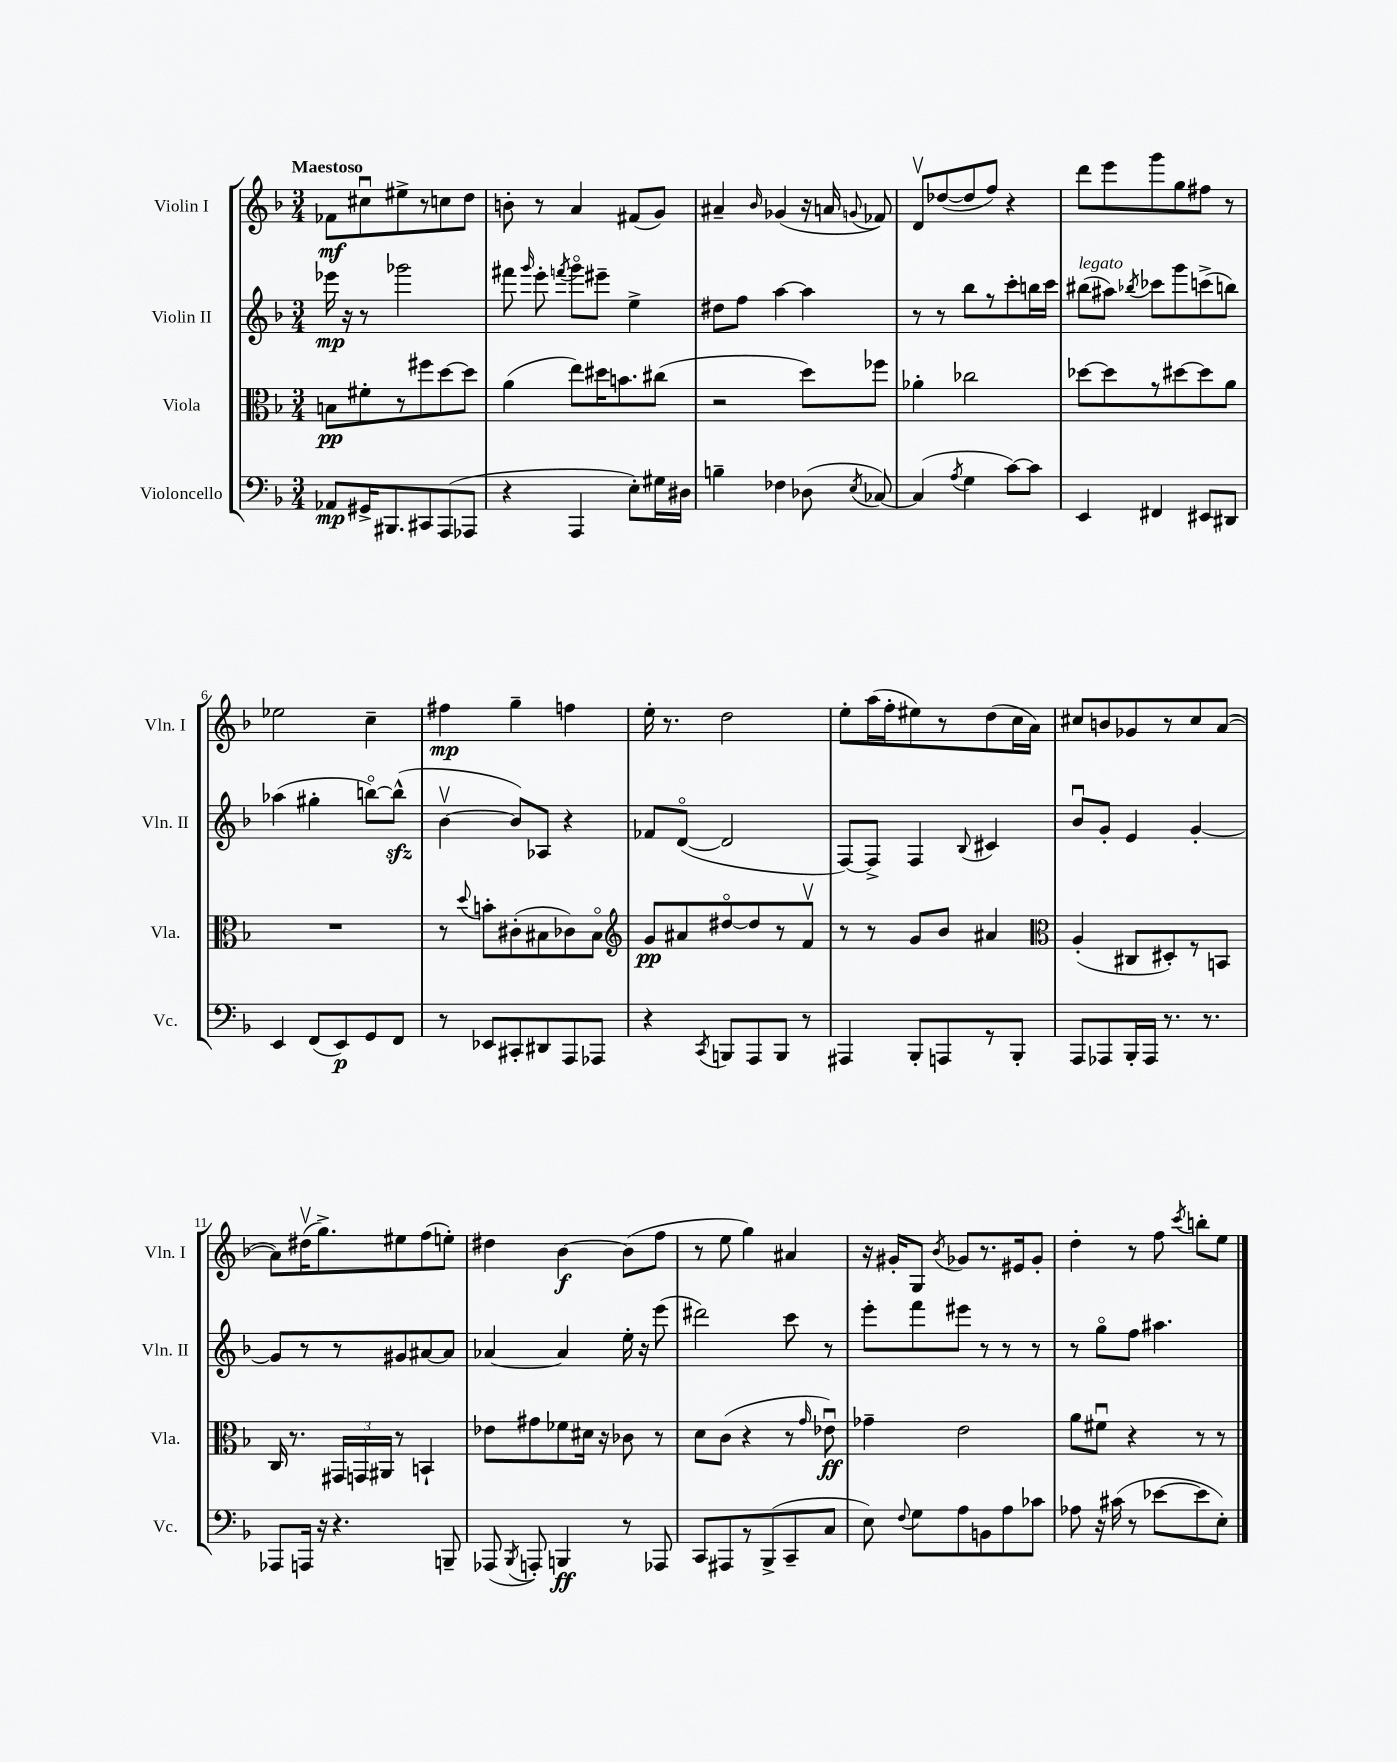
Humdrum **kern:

**kern	**dynam	**kern	**dynam	**kern	**dynam	**kern	**dynam
*part4	*part4	*part3	*part3	*part2	*part2	*part1	*part1
*staff4	*staff4	*staff3	*staff3	*staff2	*staff2	*staff1	*staff1
*I"Violoncello	*	*I"Viola	*	*I"Violin II	*	*I"Violin I	*
*I'Vc.	*	*I'Vla.	*	*I'Vln. II	*	*I'Vln. I	*
*clefF4	*	*clefC3	*	*clefG2	*	*clefG2	*
*k[b-]	*	*k[b-]	*	*k[b-]	*	*k[b-]	*
*M3/4	*	*M3/4	*	*M3/4	*	*M3/4	*
=1	=1	=1	=1	=1	=1	=1	=1
!	!	!	!	!	!	!LO:TX:a:B:t=Maestoso	!
8AA-X/L	mp	8Bn\L	pp	16eee-X\	mp	8f-X\L	mf
.	.	.	.	16r	.	.	.
16GG#X^/K	.	8f#X'\	.	8r	.	8cc#Xu\	.
8.BBB#X/	.	.	.	.	.	.	.
.	.	8r	.	2ggg-X\	.	8ee#X^\	.
8CC#X/	.	8ff#X\	.	.	.	8r	.
(8AAA/	.	[8dd\	.	.	.	8ccn\	.
8AAA-X/J	.	8dd\J]	.	.	.	8dd\J	.
=2	=2	=2	=2	=2	=2	=2	=2
4r	.	(4a\	.	8fff#X\	.	8bn'\	.
.	.	.	.	16qqggg/	.	.	.
.	.	.	.	8eee'\	.	8r	.
.	.	.	.	8qfffn/	.	.	.
4AAA/	.	8ee\L)	.	8ggg\L	.	4a/	.
.	.	16dd#X\K	.	8eee#X~\J	.	.	.
.	.	8.bn\	.	.	.	.	.
8E'\L)	.	.	.	4ee^\	.	(8f#X/L	.
16G#X\L	.	(8cc#X\J	.	.	.	8g/J)	.
16D#X\JJ	.	.	.	.	.	.	.
=3	=3	=3	=3	=3	=3	=3	=3
4Bn~\	.	2r	.	8dd#X\L	.	4a#X~/	.
.	.	.	.	8ff\J	.	.	.
.	.	.	.	.	.	16qqb-/	.
4F-X\	.	.	.	[4aa\	.	(4g-X/	.
(8D-X\	.	8dd\L)	.	4aa\]	.	16r	.
.	.	.	.	.	.	16an/	.
8qE/	.	.	.	.	.	8qqgn/	.
[8C-X/)	.	8ff-X\J	.	.	.	8f-X/)	.
=4	=4	=4	=4	=4	=4	=4	=4
(4C-/]	.	4a-X'\	.	8r	.	8dv/L	.
.	.	.	.	8r	.	([8dd-X/	.
8qA/	.	.	.	.	.	.	.
4G\	.	2cc-X\	.	8bb-\L	.	8dd-/]	.
.	.	.	.	8r	.	8ff/J)	.
[8c\L)	.	.	.	8ccc'\	.	4r	.
8c\J]	.	.	.	16bbn\L	.	.	.
.	.	.	.	16ccc\JJ	.	.	.
=5	=5	=5	=5	=5	=5	=5	=5
!	!	!	!	!LO:TX:a:i:t=legato	!	!	!
4EE/	.	[8dd-X\L	.	(8bb#X\L	.	8ddd\L	.
.	.	8dd-\]	.	8aa#X\J)	.	8eee\	.
.	.	.	.	8qbb-X/	.	.	.
4FF#X/	.	8r	.	8ccc-X\L	.	8ggg\	.
.	.	[8dd#X\	.	8ggg\	.	8gg\	.
8EE#X/L	.	8dd#\]	.	(8cccn^\	.	8ff#X\J	.
8DD#X/J	.	8a\J	.	8bbn\J)	.	8r	.
!!LO:LB:g=z
=6	=6	=6	=6	=6	=6	=6	=6
4EE/	.	2.r	.	(4aa-X\	.	2ee-X\	.
(8FF/L	.	.	.	4gg#X'\	.	.	.
8EE/)	p	.	.	.	.	.	.
8GG/	.	.	.	[8bbn\L)	.	4cc~\	.
8FF/J	.	.	.	(8bbzz^^\J]	.	.	.
=7	=7	=7	=7	=7	=7	=7	=7
8r	.	8r	.	[4b-v\	.	4ff#X\	mp
.	.	8qqdd/	.	.	.	.	.
8EE-X/L	.	8bn'\L	.	.	.	.	.
8CC#X'/	.	(8c#X'\	.	8b-/L])	.	4gg~\	.
8DD#X/	.	8B#X\	.	8A-X/J	.	.	.
8AAA/	.	8c-X\)	.	4r	.	4ffn\	.
8AAA-X/J	.	8B#\J	.	.	.	.	.
=8	=8	=8	=8	=8	=8	=8	=8
*	*	*clefG2	*	*	*	*	*
4r	.	8g/L	pp	8f-X/L	.	16ee'\	.
.	.	.	.	.	.	8.r	.
.	.	8a#X/	.	([8d/J	.	.	.
8qCC/	.	.	.	.	.	.	.
8BBBn/L	.	[8dd#X/	.	2d/]	.	2dd\	.
8AAA/	.	8dd#/]	.	.	.	.	.
8BBB/J	.	8r	.	.	.	.	.
8r	.	8fv/J	.	.	.	.	.
=9	=9	=9	=9	=9	=9	=9	=9
4AAA#X/	.	8r	.	[8F/L)	.	8ee'\L	.
.	.	8r	.	8F^/J]	.	(16aa\L	.
.	.	.	.	.	.	16ff'\J	.
8BBB-'/L	.	8g/L	.	4F/	.	8ee#X\)	.
8AAAn/	.	8b-/J	.	.	.	8r	.
.	.	.	.	8qqB-/	.	.	.
8r	.	4a#X/	.	4c#X/	.	(8dd\	.
8BBB-'/J	.	.	.	.	.	16cc\L	.
.	.	.	.	.	.	16a\JJ)	.
=10	=10	=10	=10	=10	=10	=10	=10
*	*	*clefC3	*	*	*	*	*
8AAA/L	.	(4A'/	.	8b-u/L	.	8cc#X/L	.
8AAA-X/	.	.	.	8g'/J	.	8bn/	.
16BBB-'/L	.	8C#X/L	.	4e/	.	8g-X/	.
16AAA-/JJ	.	.	.	.	.	.	.
8.r	.	8D#X'/)	.	.	.	8r	.
.	.	8r	.	[4g'/	.	8cc#/	.
8.r	.	.	.	.	.	.	.
.	.	8BBn/J	.	.	.	([8a/J	.
!!LO:LB:g=z
=11	=11	=11	=11	=11	=11	=11	=11
8AAA-X/L	.	16C/	.	8g/L]	.	8a\L])	.
.	.	8.r	.	.	.	.	.
16AAAn/Jk	.	.	.	8r	.	(16dd#Xv\K	.
16r	.	.	.	.	.	8.gg^\)	.
4.r	.	24GG#X/LL	.	8r	.	.	.
.	.	24GGn/	.	.	.	.	.
.	.	24AA#X/JJ	.	.	.	.	.
.	.	8r	.	8g#X/	.	8ee#X\	.
.	.	4BBn`/	.	[8a#X/	.	(8ff\	.
8BBBn~/	.	.	.	8a#/J]	.	8een'\J)	.
=12	=12	=12	=12	=12	=12	=12	=12
(8AAA-X/	.	8e-X\L	.	[4a-X/	.	4dd#X\	.
8qBBB-/	.	.	.	.	.	.	.
8AAAn'/)	.	8g#X\	.	.	.	.	.
4BBBn/	ff	8f-X\	.	4a-/]	.	[4b-\	f
.	.	16d#X\Jk	.	.	.	.	.
.	.	16r	.	.	.	.	.
8r	.	8c-X\	.	16ee'\	.	(8b-\L]	.
.	.	.	.	16r	.	.	.
8AAA-X/	.	8r	.	(8eee\	.	8ff\J	.
=13	=13	=13	=13	=13	=13	=13	=13
8CC/L	.	8d\L	.	2ddd#X\)	.	8r	.
8AAA#X/	.	(8c\J	.	.	.	8ee\	.
8r	.	4r	.	.	.	4gg\)	.
(8BBB-^/	.	.	.	.	.	.	.
8CC~/	.	8r	.	8ccc\	.	4a#X/	.
.	.	16qqg/	.	.	.	.	.
8C/J	.	8e-Xu\)	ff	8r	.	.	.
=14	=14	=14	=14	=14	=14	=14	=14
8E\)	.	4g-X~\	.	8eee'\L	.	16r	.
.	.	.	.	.	.	16g#X'/KL	.
8qqF/	.	.	.	.	.	.	.
8G\L	.	.	.	8fff\	.	8G/J	.
.	.	.	.	.	.	8qb-/	.
8A\	.	2e\	.	8eee#X\J	.	8g-X/L	.
8BBn\	.	.	.	8r	.	8.r	.
8A\	.	.	.	8r	.	.	.
.	.	.	.	.	.	16e#X/k	.
8c-X\J	.	.	.	8r	.	8g-'/J	.
=15	=15	=15	=15	=15	=15	=15	=15
8A-X\	.	8a\L	.	8r	.	4dd'\	.
16r	.	8f#Xu\J	.	8gg\L	.	.	.
(16c#X\	.	.	.	.	.	.	.
8r	.	4r	.	8ff\J	.	8r	.
[8e-X\L	.	.	.	4.aa#X\	.	8ff\	.
.	.	.	.	.	.	8qccc/	.
8e-\]	.	8r	.	.	.	8bbn'\L	.
8E'\J)	.	8r	.	.	.	8ee\J	.
==	==	==	==	==	==	==	==
*-	*-	*-	*-	*-	*-	*-	*-
